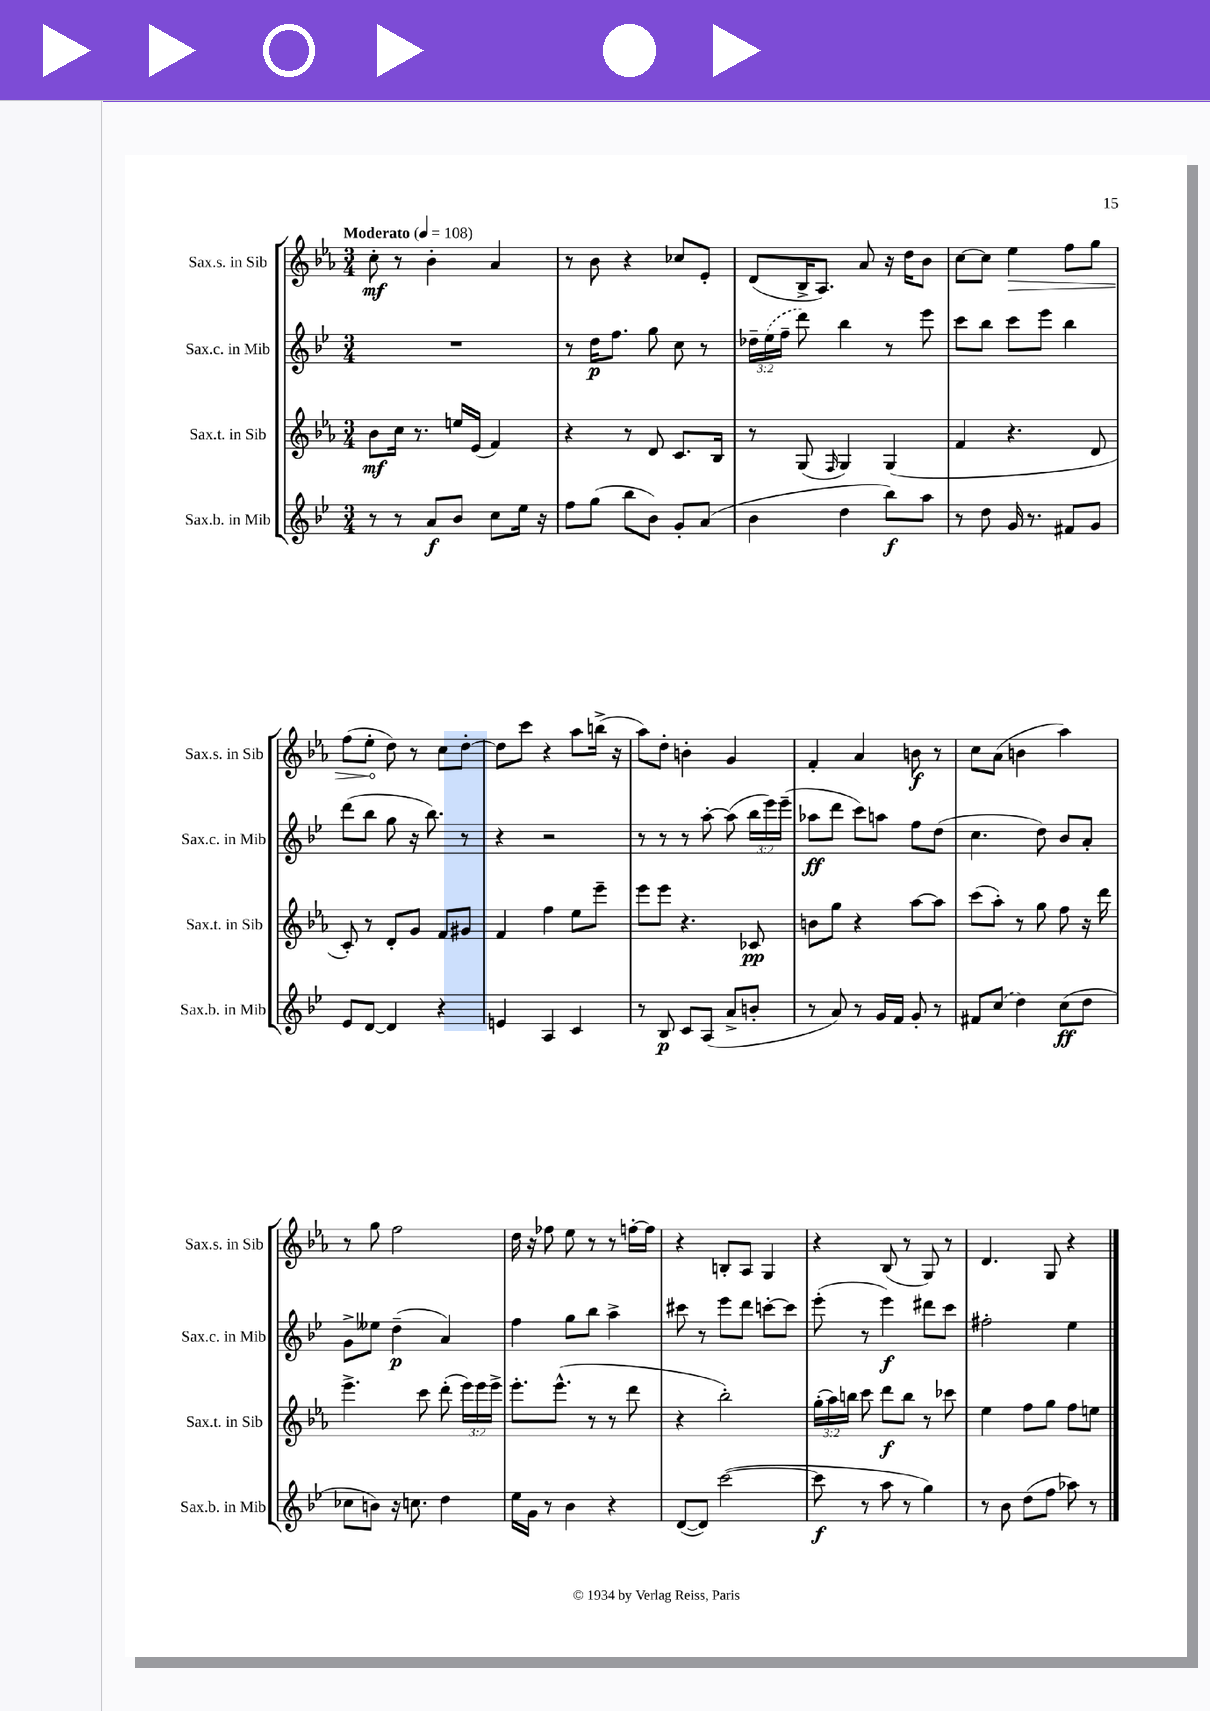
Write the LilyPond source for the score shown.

<<
\new StaffGroup <<
\new Staff = "s0" \with { instrumentName = "Sax.s. in Sib" shortInstrumentName = "Sax.s. in Sib" } {
    \clef treble \key ees \major \numericTimeSignature \time 3/4 \tempo "Moderato" 4 = 108
    \autoBeamOff c''8-.\mf r8 bes'4-. aes'4 |
    r8 bes'8 r4 ces''8[ ees'8]-. |
    d'8[( bes16-> aes8.]) aes'8 r16 d''16[ bes'8] |
    c''8[~ c''8] \once \override Hairpin.circled-tip = ##t ees''4\> f''8[ g''8] |
    f''8[( ees''8]-.\! d''8) r8 c''8[ d''8]~-. |
    d''8[ c'''8] r4 aes''8[ b''16]->( r16 |
    aes''8[) d''8]-. b'4-. g'4 |
    f'4-. aes'4 b'8\f r8 |
    c''8[ aes'8]( b'4 aes''4) |
    r8 g''8 f''2 |
    d''16 r16 fes''8 ees''8 r8 r8 f''16[~-. f''16] |
    r4 b8[-. aes8] g4 |
    r4 bes8( r8 g8) r8 |
    d'4. g8 r4 \bar "|." |
}
\new Staff = "s1" \with { instrumentName = "Sax.c. in Mib" shortInstrumentName = "Sax.c. in Mib" } {
    \clef treble \key bes \major \numericTimeSignature \time 3/4 \override Staff.TupletNumber.text = #tuplet-number::calc-fraction-text
    \autoBeamOff R2. |
    r8 d''16[\p f''8.] g''8 c''8 r8 |
    \tuplet 3/2 { des''16[-- \once \slurDashed ees''16( f''16]-- } d'''8) bes''4 r8 ees'''8 |
    c'''8[ bes''8] c'''8[ ees'''8] bes''4 |
    d'''8[( bes''8] g''8 r16 bes''8.) r8 |
    r4 r2 |
    r8 r8 r8 a''8~-. a''8( \tuplet 3/2 { bes''16[ ees'''16) ees'''16]--( } |
    aes''8[\ff d'''8] c'''8[) a''8] f''8[ d''8]( |
    c''4. d''8) bes'8[ a'8]-. |
    g'8[-> eeses''8] d''4--\p( a'4) |
    f''4 g''8[ bes''8] a''4-> |
    cis'''8 r8 ees'''8[ d'''8] c'''8[~-. c'''8] |
    ees'''8-.( r8 ees'''4\f) dis'''8[ c'''8] |
    fis''2-. ees''4 \bar "|." |
}
\new Staff = "s2" \with { instrumentName = "Sax.t. in Sib" shortInstrumentName = "Sax.t. in Sib" } {
    \clef treble \key ees \major \numericTimeSignature \time 3/4 \override Staff.TupletNumber.text = #tuplet-number::calc-fraction-text
    \autoBeamOff bes'8[\mf c''16] r8. e''16[ ees'16]( f'4) |
    r4 r8 d'8 c'8.[ bes16] |
    r8 g8( \grace { f16 } g4) g4( |
    f'4 r4. d'8 |
    c'8-.) r8 d'8[-. g'8] f'8[ gis'8] |
    f'4 f''4 ees''8[ ees'''8]-- |
    ees'''8[ ees'''8] r4. ces'8\pp |
    b'8[ g''8] r4 aes''8[~ aes''8] |
    c'''8[( aes''8]-.) r8 g''8 f''8 r16 d'''16 |
    ees'''4.-> c'''8 d'''8-.( \tuplet 3/2 { ees'''16[) ees'''16 ees'''16]-> } |
    ees'''8.[-. ees'''8.]-^( r8 r8 d'''8 |
    r4 bes''2-.) |
    \tuplet 3/2 { g''16[-.( aes''16) b''16] } c'''8 d'''8[\f b''8] r8 ces'''8 |
    ees''4 f''8[ g''8] f''8[ e''8] \bar "|." |
}
\new Staff = "s3" \with { instrumentName = "Sax.b. in Mib" shortInstrumentName = "Sax.b. in Mib" } {
    \clef treble \key bes \major \numericTimeSignature \time 3/4
    \autoBeamOff r8 r8 a'8[\f bes'8] c''8[ ees''16] r16 |
    f''8[ g''8]( bes''8[ bes'8]) g'8[-. a'8]( |
    bes'4 d''4 bes''8[\f) a''8] |
    r8 d''8 g'16 r8. fis'8[ g'8] |
    ees'8[ d'8]~ d'4 r4 |
    e'4 a4 c'4 |
    r8 bes8\p c'8[ a8]( a'8[-> b'8]-. |
    r8 a'8) r8 g'16[ f'16] g'8-. r8 |
    fis'8[ \once \slurDashed c''8]( d''4) c''8[\ff( d''8] |
    ces''8[ b'8]) r16 c''8. d''4 |
    ees''16[ g'16] r8 bes'4 r4 |
    d'8[~( d'8]) c'''2~( |
    c'''8\f r8 a''8 r8 g''4) |
    r8 bes'8 d''8[( f''8] aes''8) r8 \bar "|." |
}
>>
>>
\layout { \context { \Score \remove "Bar_number_engraver" } }
